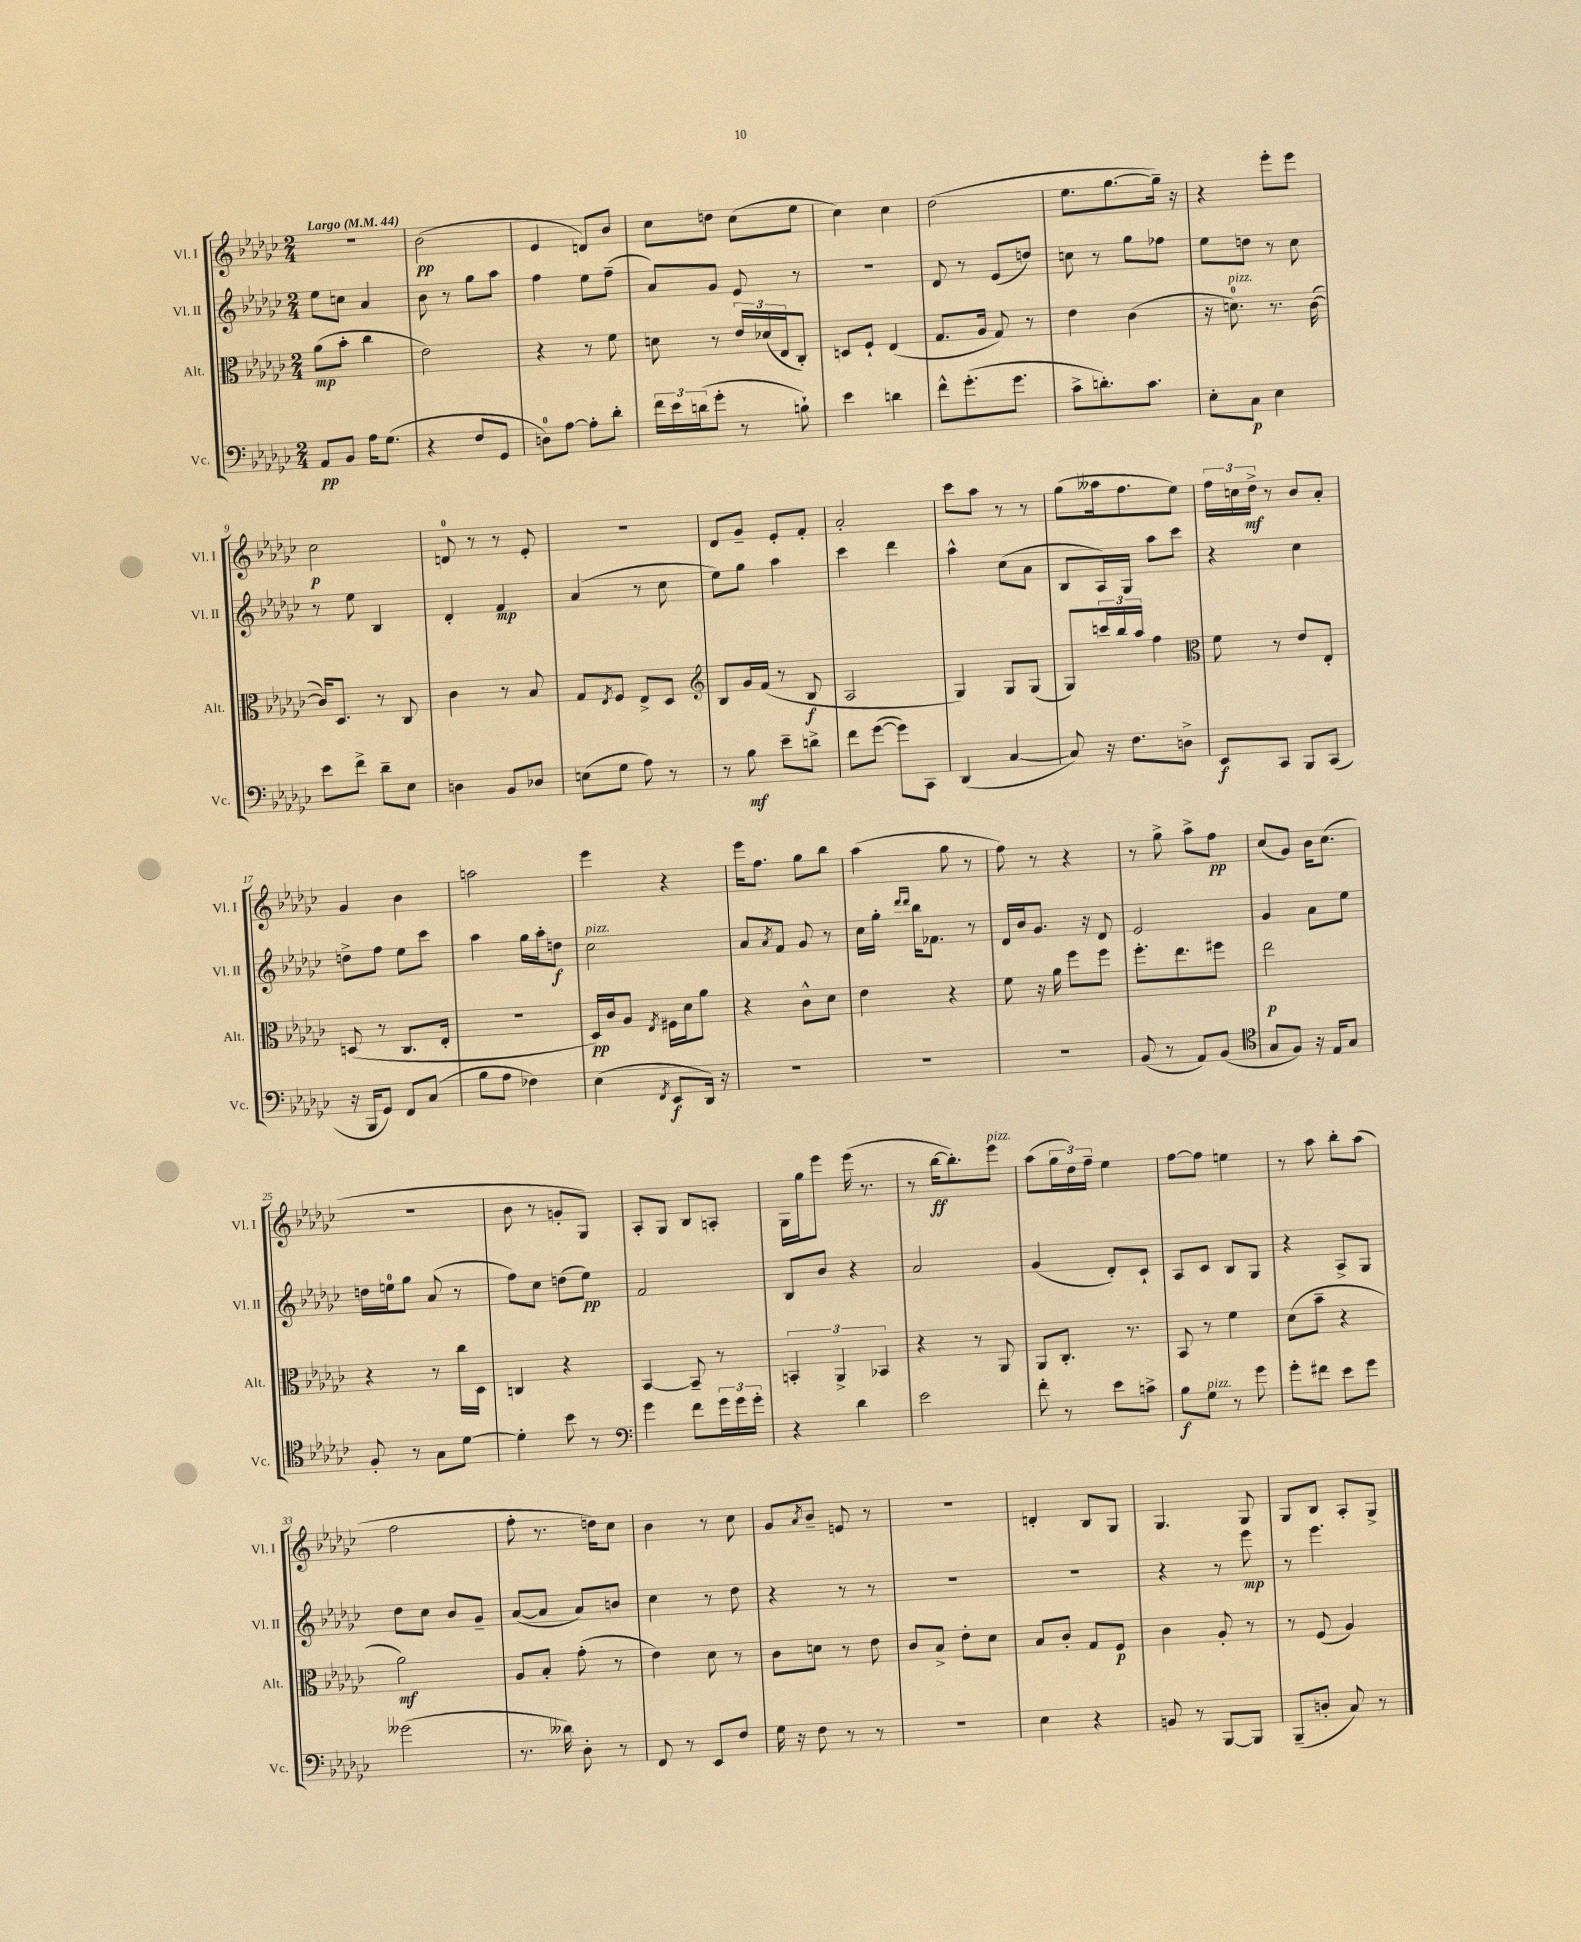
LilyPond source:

<<
\new StaffGroup <<
\new Staff = "s0" \with { instrumentName = "Vl. I" shortInstrumentName = "Vl. I" } {
    \clef treble \key ges \major \numericTimeSignature \time 2/4 \tempo "Largo" 4 = 44
    r2 |
    bes'2\pp( |
    ees'4 d'8) bes'8 |
    ces''8 d''8 ces''8( ees''8 |
    ces''4) ces''4 |
    des''2( |
    ees''8. ges''8.~ ges''16--) r16 |
    r4 ees'''8-. ees'''8 |
    ces''2\p |
    d'8-0 r8 r8 ees'8-. |
    R2 |
    des'8 ges'8-- ees'8-. f'8-. |
    aes'2-. |
    ces'''8 aes''8 r8 r8 |
    ges''8( aeses''16 f''8. ees''8) |
    \tuplet 3/2 { f''16 c''16 des''16->\mf } r8 bes'8 aes'8-. |
    ges'4 bes'4 |
    a''2 |
    ees'''4 r4 |
    ees'''16 f''8. ges''8 bes''8 |
    aes''4( ges''8 r8 |
    f''8) r8 r4 |
    r8 ges''8-> aes''8-> f''8\pp |
    ces''8( ges'8) bes'16 ces''8.( |
    R2 |
    bes'8 r8 g'8-. ges8) |
    aes8-. ges8 bes8 a8-. |
    ges16 ges''16 ees'''8 ees'''16( r8. |
    r8 bes''16~\ff bes''8.-.) ees'''8^\markup { \italic "pizz." } |
    aes''8( \tuplet 3/2 { ges''16 des''16) f''16-- } ees''4 |
    f''8~ f''8 e''4 |
    r8 aes''8 bes''8-. aes''8( |
    f''2 |
    f''8-. r8. d''16) ces''8 |
    bes'4 r8 ces''8 |
    ges'8 \acciaccatura { aes'8 } bes'8-- e'8 r8 |
    r2 |
    d'4-. bes8 ges8 |
    ges4. ges8 |
    ges8 bes8 aes8-. ges8-> \bar "|." |
}
\new Staff = "s1" \with { instrumentName = "Vl. II" shortInstrumentName = "Vl. II" } {
    \clef treble \key ges \major \numericTimeSignature \time 2/4
    ees''8 c''8 aes'4 |
    bes'8 r8 ges''8 aes''8 |
    f''4 ees''8 f''8--( |
    aes'8) ges'8 ees'8 r8 |
    r2 |
    des'8 r8 ees'8( d''8) |
    c''8 r8 ges''8 fes''8 |
    ees''8 d''8 r8 ces''8 |
    r8 ees''8 bes4 |
    des'4-. f'4\mp |
    aes'4( r8 ces''8 |
    ees''8) ges''8 aes''4 |
    ces'''4 des'''4 |
    aes''4-^ ces''8( aes'8 |
    bes8 aes16) ges16 aes''8 ces'''8 |
    r4 ces''4 |
    d''8-> f''8 ees''8 ces'''8 |
    aes''4 ges''16 aes''16-. d''8\f |
    ces''2^\markup { \italic "pizz." } |
    aes'8 \acciaccatura { aes'8 } f'8 ges'8 r8 |
    ces''16 ges''16-. \grace { des'''16 des'''16 } bes''16 fes'8. r8 |
    des'16 bes'16 ges'8. r16 des'8 |
    ees'2 |
    ges'4 aes'8 ees''8 |
    d''16 e''16-0 ges''8 aes'8( r8 |
    f''8) ces''8 d''8( ees''8\pp) |
    f'2 |
    bes8 bes'8 r4 |
    aes'2 |
    ges'4( des'8-.) ces'8-! |
    aes8 ces'8 bes8 ges8 |
    r4 aes8-> ges8 |
    des''8 ces''8 bes'8 ges'8-- |
    aes'8~( aes'8 aes'8) b'8 |
    ces''4 r8 des''8 |
    r4 r8 r8 |
    R2 |
    R2 |
    r4 r8 ees'''8\mp |
    r8 ees'''4. \bar "|." |
}
\new Staff = "s2" \with { instrumentName = "Alt." shortInstrumentName = "Alt." } {
    \clef alto \key ges \major \numericTimeSignature \time 2/4
    aes'8\mp( bes'8-. ces''4 |
    ees'2) |
    r4 r8 f'8 |
    d'8 r8 \tuplet 3/2 { ees'16 des'16( ees16 } ces8-.) |
    d8 f8-! ees4( |
    ges8. aes16 ges8) r8 |
    ees'4 ces'4( |
    r16 d'8.-0^\markup { \italic "pizz." }) r8. ces'16~( |
    ces'16) des8. r8 ces8 |
    ces'4 r8 bes8 |
    ges8 \acciaccatura { ees8 } f8 ees8-> des8 |
    \clef treble bes8 ges'16 f'16( r8 bes8\f |
    aes2 |
    ges4) ges8 ges8( |
    ges8) \tuplet 3/2 { c'''16 bes''16 aes''16 } f''4 |
    \clef alto f'8 r8 ees'8 ees8-. |
    d8( r8 ces8. ees16-. |
    r2 |
    des16\pp) ces'16 aes8 \acciaccatura { ees8 } fis16 des'16 aes'8 |
    r4 ces'8-^ des'8 |
    ees'4 r4 |
    f'8 r16 aes'16 f''8 f''8 |
    f''8.-. ees''8. fis''8 |
    ees''2\p |
    r4 r8 ces''16 des16 |
    c4 r4 |
    bes,4~ bes,8-- r8 |
    \tuplet 3/2 { b,4-. aes,4-> bes,4 } |
    r4 r8 aes,8 |
    aes,8 ces8.-. r8. |
    bes,8 r8 f'4 |
    des'8( bes'8-- r4 |
    aes'2\mf) |
    aes8 bes8-. ges'8-.( r8 |
    ees'4) des'8 r8 |
    ces'8 d'8 r8 ees'8 |
    ces'8 bes8-> ees'8-. des'8 |
    bes8 ces'8-. ges8 f8\p |
    ces'4 aes8-. r8 |
    r8 f8( aes4) \bar "|." |
}
\new Staff = "s3" \with { instrumentName = "Vc." shortInstrumentName = "Vc." } {
    \clef bass \key ges \major \numericTimeSignature \time 2/4
    aes,8\pp bes,8 aes16 ges8.( |
    r4 f8 ges,8 |
    d8-0) aes8~ aes8-. des'8-. |
    \tuplet 3/2 { f'16 ees'16 d'16( } ges'8-. r8 b8-!) |
    ees'4 d'4 |
    f'8-^ ges'8.-.( ges'8. |
    ces'8-> d'8.-.) ces'8. |
    ees8-. ces8\p ees4 |
    ees'8 f'8-> des'8-- ees8 |
    d4 bes,8 des8 |
    e8( ges8 aes8) r8 |
    r8 bes8\mf ees'8-- d'8-> |
    f'8 ges'8~( ges'8) ces,8 |
    des,4( ces4~ |
    ces8) r16 f8. d8-> |
    ees,8\f ces,8 bes,,8 ces,8( |
    r16 bes,,16 ges,8) f,8 ces8( |
    bes8 aes8 fes4) |
    ees4( \acciaccatura { f,8 } ees,8\f des,16) r16 |
    R2 |
    R2 |
    R2 |
    bes,8( r8 aes,8) bes,8( |
    \clef tenor ges8 f8) r16 ees16 ges8 |
    f8-. r8 ges8 des'8~ |
    des'4-. bes'8 r8 |
    \clef bass ges'4 f'8 \tuplet 3/2 { ges'16 ges'16 ges'16-. } |
    r4 des'4 |
    ees'2 |
    f'8-. r8 ees'8 c'8-> |
    bes8\f ges8^\markup { \italic "pizz." } r8 ges'8 |
    ges'8-. fis'8 ees'8 ges'8 |
    geses'2( |
    r8. deses'16) des8-. r8 |
    f,8 r8 ees,8 f8 |
    ges16 r16 f8 r8 r8 |
    R2 |
    ees4 r4 |
    b,8 r8 bes,,8~ bes,,8 |
    bes,,8--( d8-. ces8) r8 \bar "|." |
}
>>
>>
